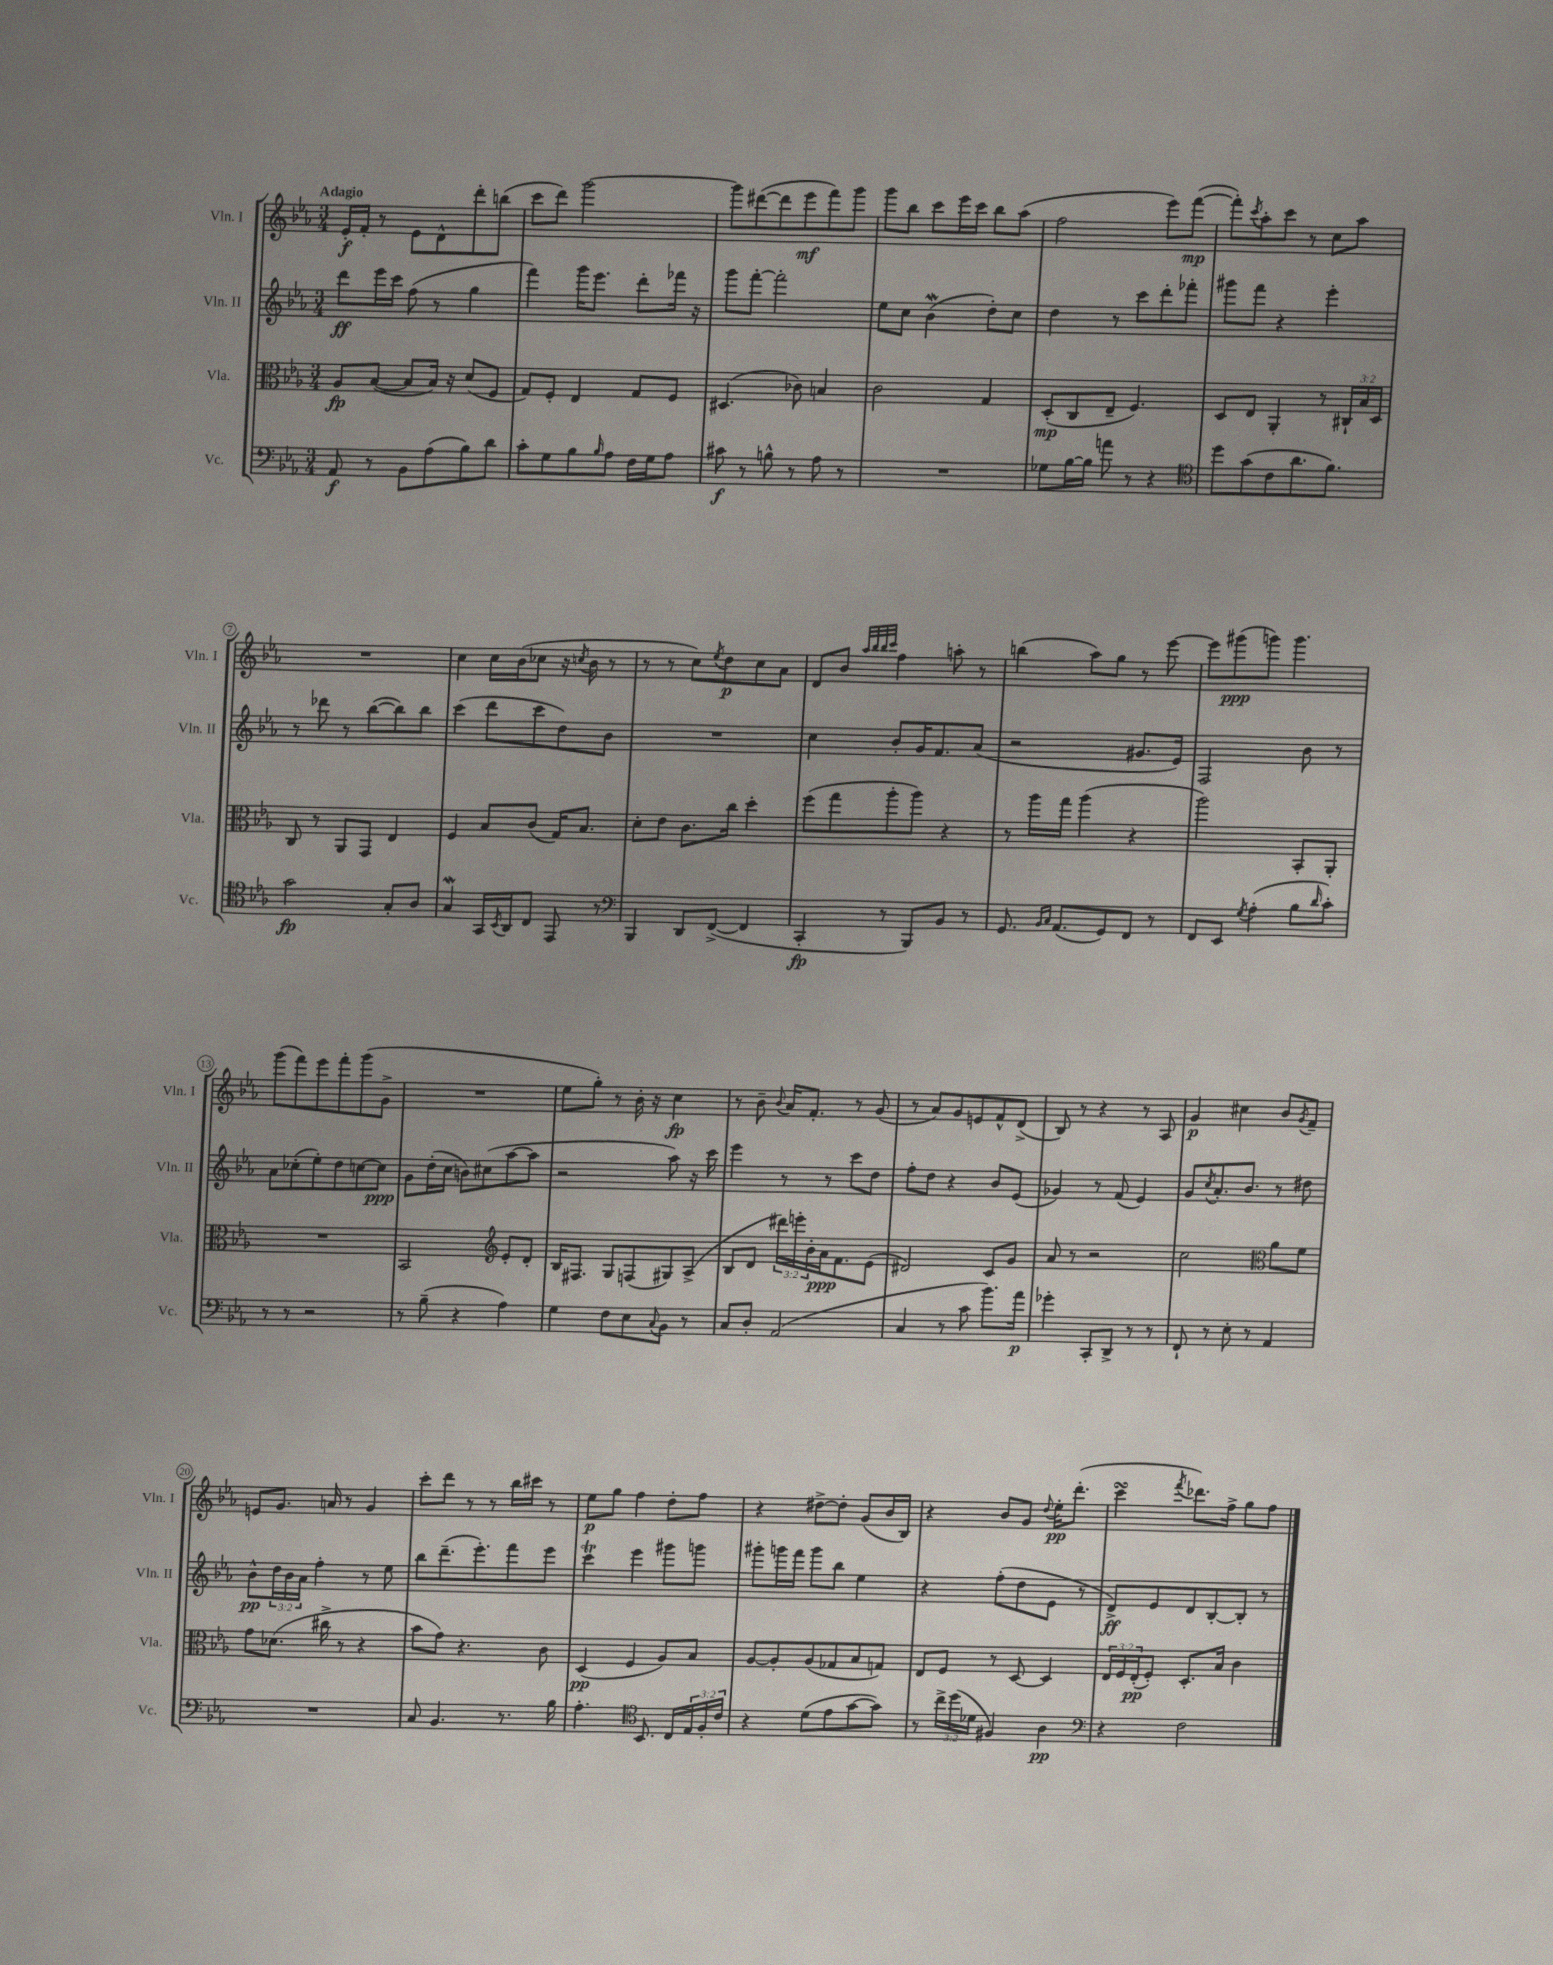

**kern	**kern	**kern	**kern
*staff4	*staff3	*staff2	*staff1
*clefF4	*clefC3	*clefG2	*clefG2
*k[b-e-a-]	*k[b-e-a-]	*k[b-e-a-]	*k[b-e-a-]
*M3/4	*M3/4	*M3/4	*M3/4
8AA-	8A-	8ddd	16e-'
.	.	.	16f'
8r	([8B-	16eee-	8r
.	.	16ccc	.
8BB-	8B-]	(8ff	8e-
(8A-	16B-)	8r	8d^^
.	16r	.	.
8B-)	(8d	4gg	8ddd'
8d	8F	.	(8bb
=	=	=	=
8c'	8G)	4fff)	8ccc
8G	8F'	.	8ddd)
8B-	4E-	16ggg	[2ggg
.	.	8.eee-	.
16qqB-	.	.	.
8A-	.	.	.
16F	8G	8ddd'	.
16G	.	.	.
8A-	8F	16fff-	.
.	.	16r	.
=	=	=	=
8c#	(4.D#	8ggg	8ggg]
8r	.	[8fff'	([8ddd#
8B^^	.	2fff']	8ddd#]
8r	8c-)	.	8eee-
8A-	4B	.	8fff)
8r	.	.	8ggg
=	=	=	=
2.r	2c	8ee-	8ggg
.	.	8cc	8bb-
.	.	(4b-	8ccc
.	.	.	16eee-
.	.	.	16ccc
.	4G	8dd')	8bb-
.	.	8cc	(8aa-
=	=	=	=
8G-	(8D'	4dd	2ff
[16B-	8C	.	.
16B-]	.	.	.
8a	8E-~	8r	.
8r	4.F)	8ccc	.
4r	.	8ddd'	8eee-)
.	.	8fff-'	([8fff
=	=	=	=
*clefC4	*	*	*
8dd	8D	8ggg#	8fff'])
.	.	.	8qccc
(8g	8E-	8fff	8aa-'
8c	4AA-'	4r	8ccc
8.a-	.	.	8r
.	8r	4eee-'	8cc
8.f)	.	.	.
.	24C#`	.	8aa-
.	24B-	.	.
.	24D	.	.
=	=	=	=
2g	8C	8r	2.r
.	8r	8ddd-	.
.	8AA-	8r	.
.	8GG	([8bb-	.
8G'	4E-	8bb-])	.
8A-	.	8bb-	.
=	=	=	=
4G	4F	(4ccc	4cc
16GG	8B-	8ddd	16cc
8qBB-	.	.	.
16AA-	.	.	(16b-
8C	(8c	8ccc	8cc-
8EE-	16G)	8dd)	16r
.	.	.	8qcc
.	8.B-	.	16b-
8r	.	8b-	8r
=	=	=	=
*clefF4	*	*	*
4BBB-	8d'	2.r	8r
.	8e-	.	8r
8DD	8.c	.	8cc)
.	.	.	8qee-
([8FF^	.	.	8dd
.	16cc	.	.
4FF]	4dd'	.	8cc
.	.	.	8a-
=	=	=	=
4CC'	(8ff	4cc	8d
.	8gg	.	8b-
.	.	.	32qqaa-
.	.	.	32qqbb-
.	.	.	32qqbb-
.	.	.	32qqccc
8r	8aa-'	8b-'	4ff
8BBB-)	8aa-)	16g	.
.	.	8.f	.
8BB-	4r	.	8aa'
8r	.	(8a-	8r
=	=	=	=
8.GG	8r	2r	(4bb
.	16aa-	.	.
16qqBB-	.	.	.
16qqC	.	.	.
(8.AA-	16gg	.	.
.	(4aa-	.	8aa-)
8GG)	.	.	8gg
8FF	4r	8.g#	8r
8r	.	.	[8eee-
.	.	16e-)	.
=	=	=	=
8FF	2aa-)	2F	8eee-]
8EE-	.	.	(8ggg#
8qG	.	.	.
(4A-'	.	.	8ggg)
.	.	.	4.ggg
8B-	8BB-'	8b-	.
16qqd	.	.	.
8c')	8AA-'	8r	.
=	=	=	=
8r	2.r	8a-	(8ggg
8r	.	(8cc-'	8fff)
2r	.	8ee-')	8eee-
.	.	8dd	8fff'
.	.	[8cc	(8ggg
.	.	8cc]	8g^
=	=	=	=
8r	2BB-	8g	2.r
(8B-~	.	(16dd'	.
.	.	16cc	.
4r	.	8b)	.
.	.	(8cc#	.
*	*clefG2	*	*
4A-)	8e-'	[8aa-	.
.	8d'	8aa-]	.
=	=	=	=
4G	16B-	2r	8ee-
.	8.F#	.	.
.	.	.	8gg')
8F	8G	.	8r
8E-	(8F	.	16b-'
.	.	.	16r
8qqC	.	.	.
8BB-	8G#)	8aa-)	4cc
8r	(8A-^	16r	.
.	.	16ccc	.
=	=	=	=
8C	8B-	4eee-	8r
8D'	8d	.	8b-~
.	.	.	8qqb-
(2AA-	24ddd#)	8r	16a-
.	24eee'	.	.
.	.	.	8.f'
.	24b-'	.	.
.	16a-	8r	.
.	8.f	.	.
.	.	8ccc	8r
.	(8e-	8dd	(8g
=	=	=	=
4C	2d#)	8ff'	8r
.	.	8dd	8a-)
8r	.	4r	8g
8c	.	.	8e
8.b-)	8c	8b-	8f^^
.	8g	(8e-	(8d^
16a-	.	.	.
=	=	=	=
4g-'	8a-	4g-)	8B-)
.	8r	.	8r
8CC'	2r	8r	4r
8DD^	.	(8f	.
8r	.	4e-)	8r
8r	.	.	8A-
=	=	=	=
8FF`	2cc	8g	4g
.	.	8qcc	.
8r	.	8.a-'	.
8E-'	.	.	4cc#
.	.	8.b-	.
8r	.	.	.
*	*clefC3	*	*
4AA-	8a-	8r	8b-
.	.	.	8qg
.	8f	8dd#	8f~
=	=	=	=
2.r	8g	8b-^^	8e
.	(8.d-	24dd	8.g
.	.	24b-	.
.	.	24a-	.
.	.	4ff'	.
.	16cc#^	.	16a
.	8r	.	8r
.	4r	8r	4g
.	.	8ee-	.
=	=	=	=
8C	8b-	8bb-	8ccc'
4.BB-	8g)	(8.ddd~	8ddd
.	4.r	.	8r
.	.	8.eee-')	.
.	.	.	8r
8.r	.	8fff	16bb-
.	.	.	16ccc#
.	8c	8eee-	8r
16B-	.	.	.
=	=	=	=
4.A-'	(4D	4ccc	8ee-
.	.	.	8gg
.	4F	4eee-	4ff
*clefC4	*	*	*
8.BB-	.	.	.
.	8A-)	8ggg#	8dd'
16C	.	.	.
24E-	8B-	8ggg	8ff
24F'	.	.	.
24c	.	.	.
=	=	=	=
4r	[8A-	8ggg#'	4r
.	8A-']	16ggg	.
.	.	16fff	.
(8d	(8A-	8ggg	[8dd#^
8e-	8G-	8bb-	8dd#']
[8g	8B-	4ee-	(8g
8g])	8G)	.	16b-
.	.	.	16B-)
=	=	=	=
8r	8E-	4r	4r
24cc^	8F	.	.
(24dd	.	.	.
24d-	.	.	.
4F#)	8r	(8ff'	8b-
.	[8D	8dd	8g
.	.	.	8qqdd
4A-	4D]	8e-	16ee-'
.	.	.	(8.ddd'
.	.	8r	.
=	=	=	=
*clefF4	*	*	*
4r	24E-	8d^)	4ccc
.	24F	.	.
.	(24E-'	.	.
.	8F')	8e-	.
.	.	.	8qfff
2F	8.D'	8d	8.ddd-)
.	.	[8B-'	.
.	16B-	.	16ff^
.	4c	8B-']	8gg
.	.	8r	8ff
==	==	==	==
*-	*-	*-	*-
